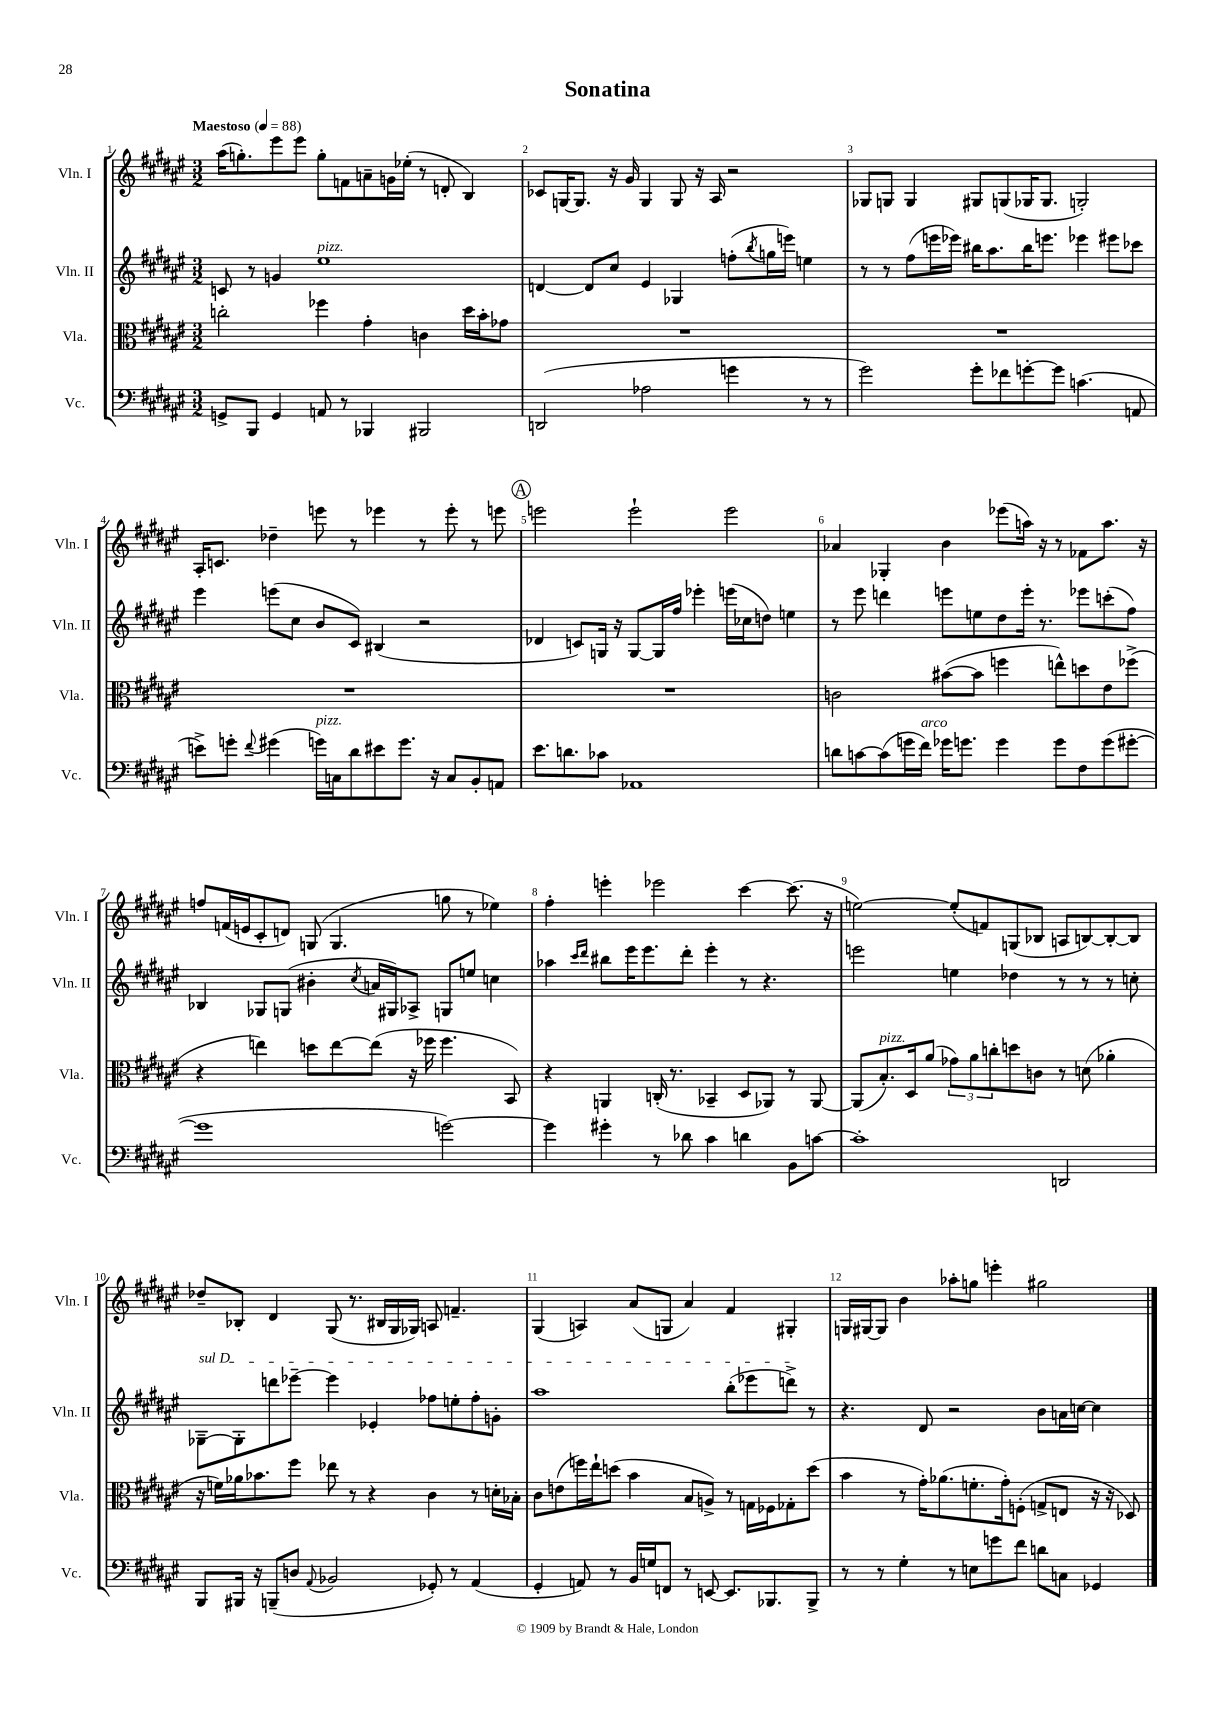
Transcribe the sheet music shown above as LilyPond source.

\header { title = "Sonatina" }
<<
\new StaffGroup <<
\new Staff = "s0" \with { instrumentName = "Vln. I" shortInstrumentName = "Vln. I" } {
    \clef treble \key fis \major \numericTimeSignature \time 3/2 \tempo "Maestoso" 4 = 88
    ais''16( g''8.-.) eis'''8 eis'''8 g''8-. f'8 a'8-- g'16 ees''16-.( r8 d'8-. b4) |
    ces'8 g16~ g8. r16 gis'16 g4 g8 r16 ais16 r2 |
    ges8 g8 g4 gis8 g8( ges16 ges8. g2-.) |
    ais16-. c'8. des''4-- e'''8 r8 ees'''4 r8 ees'''8-. r8 e'''8 |
    \mark \markup { \circle "A" } e'''2 e'''2-! e'''2 |
    aes'4 ges4-. b'4 ees'''8( a''16) r16 r8 fes'8 a''8. r16 |
    f''8 f'16( e'16 cis'8-. d'8) g8( g4. g''8 r8 ees''4) |
    fis''4-. e'''4-. ees'''2 cis'''4~ cis'''8.( r16 |
    e''2~) e''8-.( f'8) g8( bes8 a8 b8~) b8~-. b8 |
    des''8-- bes8-. dis'4 gis8( r8. bis16 gis16 ges16) a8 f'4.-- |
    gis4( a4) ais'8( g8 ais'4) fis'4 gis4-. |
    g16 gis16~ gis8 b'4 aes''8-. g''8 e'''4-. gis''2 \bar "|." |
}
\new Staff = "s1" \with { instrumentName = "Vln. II" shortInstrumentName = "Vln. II" } {
    \clef treble \key fis \major \numericTimeSignature \time 3/2
    c'8 r8 g'4 eis''1^\markup { \italic "pizz." } |
    d'4~ d'8 cis''8 eis'4 ges4 f''8-.( \acciaccatura { b''8 } g''16 e'''16) e''4 |
    r8 r8 fis''8( e'''16 ees'''16) bis''16 ais''8. bis''16 e'''8. ees'''4 eis'''8 ces'''8 |
    eis'''4 e'''8( cis''8 b'8 cis'8) bis4( r2 |
    \mark \markup { \circle "A" } des'4 c'8) g16 r16 g8~ g16 fis''16 ees'''4-. e'''16( ces''16 d''8) e''4 |
    r8 eis'''8 d'''4 e'''8 e''8 dis''8 e'''16-. r8. ees'''8 c'''8-.( fis''8) |
    bes4 ges8 g8( bis'4-. \acciaccatura { cis''8 } a'16 gis16) aes8-> g8 e''8 c''4 |
    aes''4 \grace { cis'''16 dis'''16 } bis''8 eis'''16 eis'''8. dis'''8-. eis'''4-. r8 r4. |
    e'''2 e''4 des''4 r8 r8 r8 c''8-. |
    \once \override TextSpanner.bound-details.left.text = \markup { \italic "sul D" } ges8~--\startTextSpan ges8-. d'''8 ees'''8~-- ees'''4 ees'4-. fes''8 e''8-. fes''8-. g'8-. |
    ais''1 b''8-.( ees'''8 d'''8->\stopTextSpan) r8 |
    r4. dis'8 r2 b'8 a'16 c''16~ c''4 \bar "|." |
}
\new Staff = "s2" \with { instrumentName = "Vla." shortInstrumentName = "Vla." } {
    \clef alto \key fis \major \numericTimeSignature \time 3/2
    c''2-. fes''4 gis'4-. c'4 dis''16 b'16-. ges'8 |
    R1. |
    R1. |
    R1. |
    \mark \markup { \circle "A" } R1. |
    c'2 bis'8~( bis'8 f''4 e''8-^) d''8 eis'8 fes''8->( |
    r4 e''4) d''8 e''8~ e''8( r16 fes''16 fes''4. b,8) |
    r4 a,4 c16-.( r8. bes,4-- dis8 aes,8) r8 aes,8~ |
    aes,8( b8.-.^\markup { \italic "pizz." }) dis16 ais'8( \tuplet 3/2 { ges'8) ais'8 c''8-. } d''8 c'8 r8 d'8( aes'4-. |
    r16 f'16) aes'16 bes'8. fis''8 ees''8 r8 r4 cis'4 r8 d'16-. bes16-. |
    cis'8 e'8( f''16) eis''16-! d''8( b'4 b8 a8->) r8 g16 fes16 ges8-. d''8( |
    b'4 r8 gis'16-.) aes'8.( f'8.-. gis'16-.) f8-.( g8-> e8 r16 r16 des8) \bar "|." |
}
\new Staff = "s3" \with { instrumentName = "Vc." shortInstrumentName = "Vc." } {
    \clef bass \key fis \major \numericTimeSignature \time 3/2
    g,8-> b,,8 g,4 a,8 r8 bes,,4 bis,,2 |
    d,2( aes2 g'4 r8 r8 |
    gis'2) gis'8-. fes'8 g'8~-. g'8 c'4.( a,8 |
    e'8->) g'8-. \appoggiatura { fis'8 } gis'4( g'16^\markup { \italic "pizz." }) c16 dis'8 eis'8 g'8. r16 c8 b,8-. a,8 |
    \mark \markup { \circle "A" } eis'8. d'8. ces'8 aes,1 |
    d'8 c'8~ c'8( g'16 fis'16^\markup { \italic "arco" }) ges'16 g'8. g'4 g'8 fis8 g'8( gis'8~-. |
    gis'1 g'2~) |
    g'4 gis'4-. r8 des'8 cis'4 d'4 b,8 c'8~ |
    c'1-. d,2 |
    b,,8 bis,,16 r16 b,,8--( d8 \appoggiatura { ais,8 } bes,2 ges,8-.) r8 ais,4( |
    gis,4-. a,8) r8 b,16 g16 f,8 r8 e,8~ e,8. bes,,8. bes,,8-> |
    r8 r8 gis4-. r8 e8 g'8 fis'8 d'8 c8 ges,4 \bar "|." |
}
>>
>>
\layout { \context { \Score \override BarNumber.break-visibility = ##(#f #t #t) barNumberVisibility = #all-bar-numbers-visible } }
